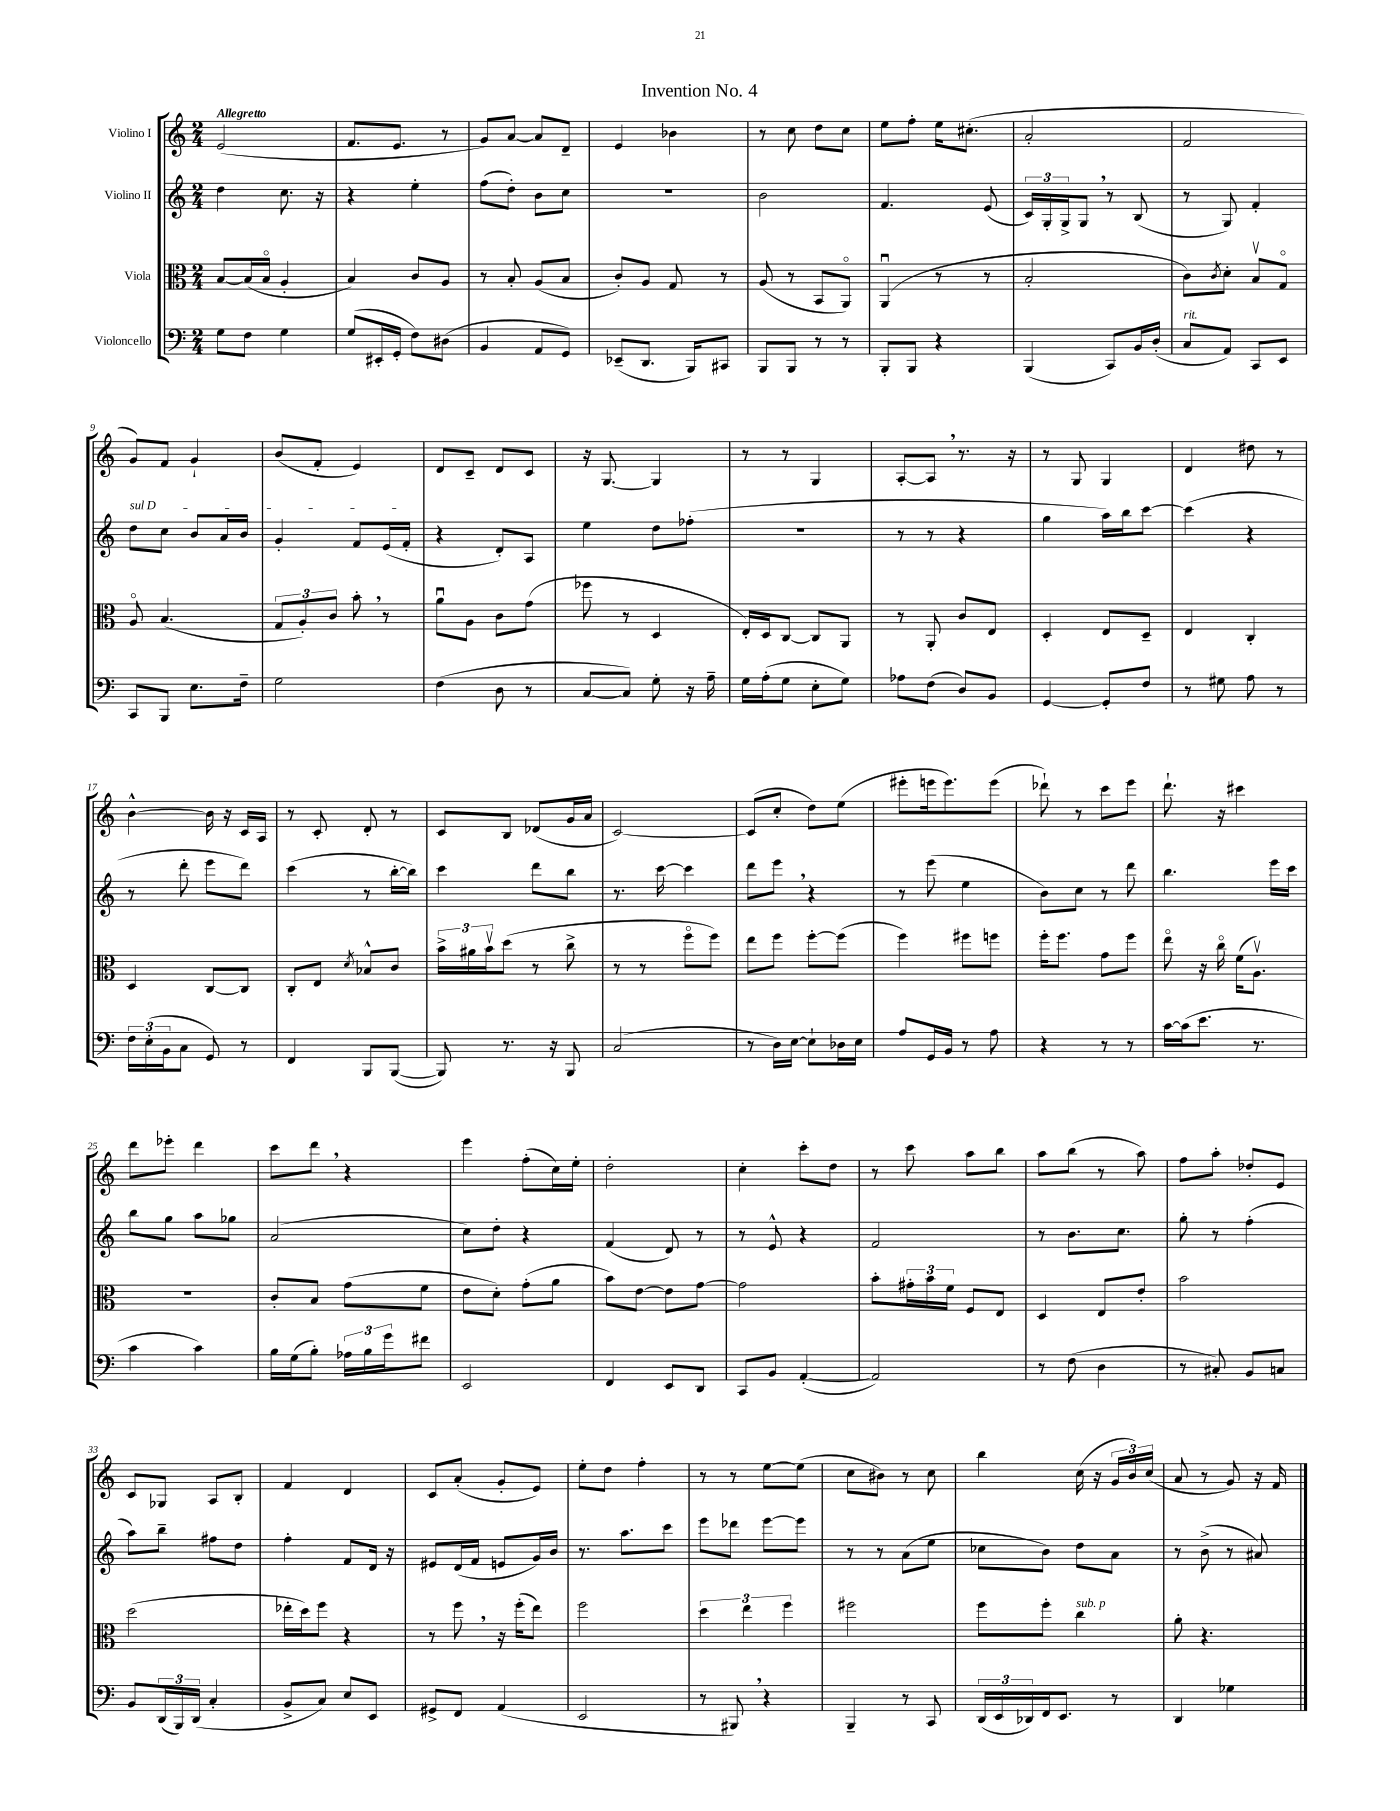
\header { title = "Invention No. 4" }
<<
\new StaffGroup <<
\new Staff = "s0" \with { instrumentName = "Violino I" } {
    \clef treble \key c \major \numericTimeSignature \time 2/4 \tempo "Allegretto"
    e'2( |
    f'8. e'8. r8 |
    g'8) a'8~ a'8 d'8-- |
    e'4 bes'4 |
    r8 c''8 d''8 c''8 |
    e''8 f''8-. e''16 cis''8.-.( |
    a'2-. |
    f'2 |
    g'8) f'8 g'4-! |
    b'8( f'8-. e'4) |
    d'8 c'8-- d'8 c'8 |
    r16 g8.~ g4 |
    r8 r8 g4 |
    a8~-. a8 \breathe r8. r16 |
    r8 g8 g4 |
    d'4 dis''8 r8 |
    b'4~-^ b'16 r16 c'16 a16 |
    r8 c'8-. d'8-. r8 |
    c'8 b8 des'8( g'16 a'16 |
    c'2~) |
    c'8( c''8-. d''8) e''8( |
    eis'''8-. e'''16 e'''8.) e'''8( |
    des'''8-!) r8 c'''8 e'''8 |
    d'''8.-! r16 cis'''4 |
    d'''8 ees'''8-. d'''4 |
    c'''8 d'''8 \breathe r4 |
    e'''4 f''8-.( c''16) e''16-. |
    d''2-. |
    c''4-. c'''8-. d''8 |
    r8 c'''8 a''8 b''8 |
    a''8 b''8( r8 a''8) |
    f''8 a''8-. des''8-. e'8 |
    c'8 ges8 a8 b8-. |
    f'4 d'4 |
    c'8 a'8-.( g'8-. e'8) |
    e''8-. d''8 f''4-. |
    r8 r8 e''8~ e''8( |
    c''8 bis'8) r8 c''8 |
    b''4 c''16( r16 \tuplet 3/2 { g'16 b'16) c''16( } |
    a'8 r8 g'8) r16 f'16 \bar "|." |
}
\new Staff = "s1" \with { instrumentName = "Violino II" } {
    \clef treble \key c \major \numericTimeSignature \time 2/4
    d''4 c''8. r16 |
    r4 e''4-. |
    f''8( d''8-.) b'8 c''8 |
    r2 |
    b'2 |
    f'4. e'8( |
    \tuplet 3/2 { c'16) g16-. g16-> } g8 \breathe r8 b8( |
    r8 g8) f'4-. |
    \once \override TextSpanner.bound-details.left.text = \markup { \italic "sul D" } d''8\startTextSpan c''8 b'8 a'16 b'16 |
    g'4-. f'8 e'16( f'16-.\stopTextSpan |
    r4 d'8-.) a8 |
    e''4 d''8 fes''8-.( |
    R2 |
    r8 r8 r4 |
    g''4 a''16) b''16 c'''8~ |
    c'''4( r4 |
    r8 d'''8-. e'''8 d'''8) |
    c'''4( r8 b''16~-. b''16) |
    c'''4 d'''8 b''8 |
    r8. c'''16~ c'''4 |
    d'''8 e'''8 \breathe r4 |
    r8 e'''8( e''4 |
    b'8) c''8 r8 d'''8 |
    b''4. e'''16 c'''16 |
    b''8 g''8 a''8 ges''8 |
    a'2( |
    c''8) d''8-. r4 |
    f'4( d'8) r8 |
    r8 e'8-^ r4 |
    f'2 |
    r8 b'8. c''8. |
    g''8-. r8 f''4-.( |
    a''8) b''8-- fis''8 d''8 |
    f''4-. f'8 d'16 r16 |
    eis'8 d'16( f'16 e'8 g'16) b'16 |
    r8. a''8. c'''8 |
    e'''8 des'''8 e'''8~ e'''8 |
    r8 r8 a'8( e''8 |
    ces''8 b'8) d''8 a'8 |
    r8 b'8->( r8 ais'8) \bar "|." |
}
\new Staff = "s2" \with { instrumentName = "Viola" } {
    \clef alto \key c \major \numericTimeSignature \time 2/4
    b8~ b16( b16\flageolet a4-. |
    b4) c'8 a8 |
    r8 b8-. a8( b8 |
    c'8-.) a8 g8 r8 |
    a8( r8 b,8 a,8\flageolet) |
    a,4\downbow( r8 r8 |
    b2-. |
    c'8) \acciaccatura { c'8 } d'8-. b8\upbow g8\flageolet |
    a8\flageolet b4.( |
    \tuplet 3/2 { g8 a8-.) c'8 } b'8-. \breathe r8 |
    a'8\downbow a8 c'8 g'8( |
    fes''8 r8 d4 |
    e16-.) d16 c8~ c8 a,8 |
    r8 a,8-. c'8 e8 |
    d4-. e8 d8-- |
    e4 c4-. |
    d4 c8~ c8 |
    c8-. e8 \acciaccatura { d'8 } bes8-^ c'8 |
    \tuplet 3/2 { b'16-> ais'16 b'16\upbow } d''8( r8 c''8-> |
    r8 r8 f''8\flageolet f''8) |
    e''8 f''8 f''8~-. f''8( |
    f''4) fis''8 f''8 |
    f''16-. f''8. g'8 f''8 |
    e''8\flageolet r16 c''16\flageolet f'16( a8.\upbow) |
    r2 |
    c'8-. b8 g'8( f'8 |
    e'8 d'8-.) g'8-.( a'8 |
    b'8) e'8~ e'8 g'8~ |
    g'2 |
    b'8-. \tuplet 3/2 { gis'16-. b'16 f'16 } f8 e8 |
    d4 e8 e'8-. |
    b'2 |
    d''2( |
    ees''16-. d''16) f''8 r4 |
    r8 f''8 \breathe r16 f''16-.( e''8) |
    f''2 |
    \tuplet 3/2 { d''4 e''4 f''4 } |
    fis''2 |
    f''8 f''8-. c''4^\markup { \italic "sub. p" } |
    a'8-. r4. \bar "|." |
}
\new Staff = "s3" \with { instrumentName = "Violoncello" } {
    \clef bass \key c \major \numericTimeSignature \time 2/4
    g8 f8 g4 |
    g8( eis,16-. g,16-. f8) dis8( |
    b,4 a,8 g,8) |
    ees,8--( d,8. b,,16) cis,8 |
    b,,8 b,,8 r8 r8 |
    b,,8-. b,,8 r4 |
    b,,4( c,8) b,16 d16-.( |
    c8^\markup { \italic "rit." } a,8) c,8 e,8 |
    c,8 b,,8 e8. f16-- |
    g2 |
    f4( d8 r8 |
    c8~ c8) g8-. r16 a16-- |
    g16 a16-.( g8 e8-. g8) |
    aes8 f8( d8) b,8 |
    g,4~ g,8-. f8 |
    r8 gis8 a8 r8 |
    \tuplet 3/2 { f16 e16-.( b,16 } c8 g,8) r8 |
    f,4 b,,8 b,,8~( |
    b,,8) r8. r16 b,,8 |
    c2( |
    r8 d16) e16~ e8-! des16 e16 |
    a8 g,16 b,16 r8 a8 |
    r4 r8 r8 |
    c'16~ c'16( e'8. r8. |
    c'4 c'4) |
    b16 g16( b8-.) \tuplet 3/2 { aes16 b16 g'16 } fis'8 |
    e,2 |
    f,4 e,8 d,8 |
    c,8 b,8 a,4~-.( |
    a,2) |
    r8 f8( d4 |
    r8 cis8-.) b,8 c8 |
    b,8 \tuplet 3/2 { d,16( b,,16) d,16( } c4-. |
    b,8-> c8) e8 e,8 |
    gis,8-> f,8 a,4( |
    e,2 |
    r8 bis,,8) \breathe r4 |
    b,,4-- r8 c,8 |
    \tuplet 3/2 { d,16( e,16 des,16) } f,16 e,8. r8 |
    d,4 ges4 \bar "|." |
}
>>
>>
